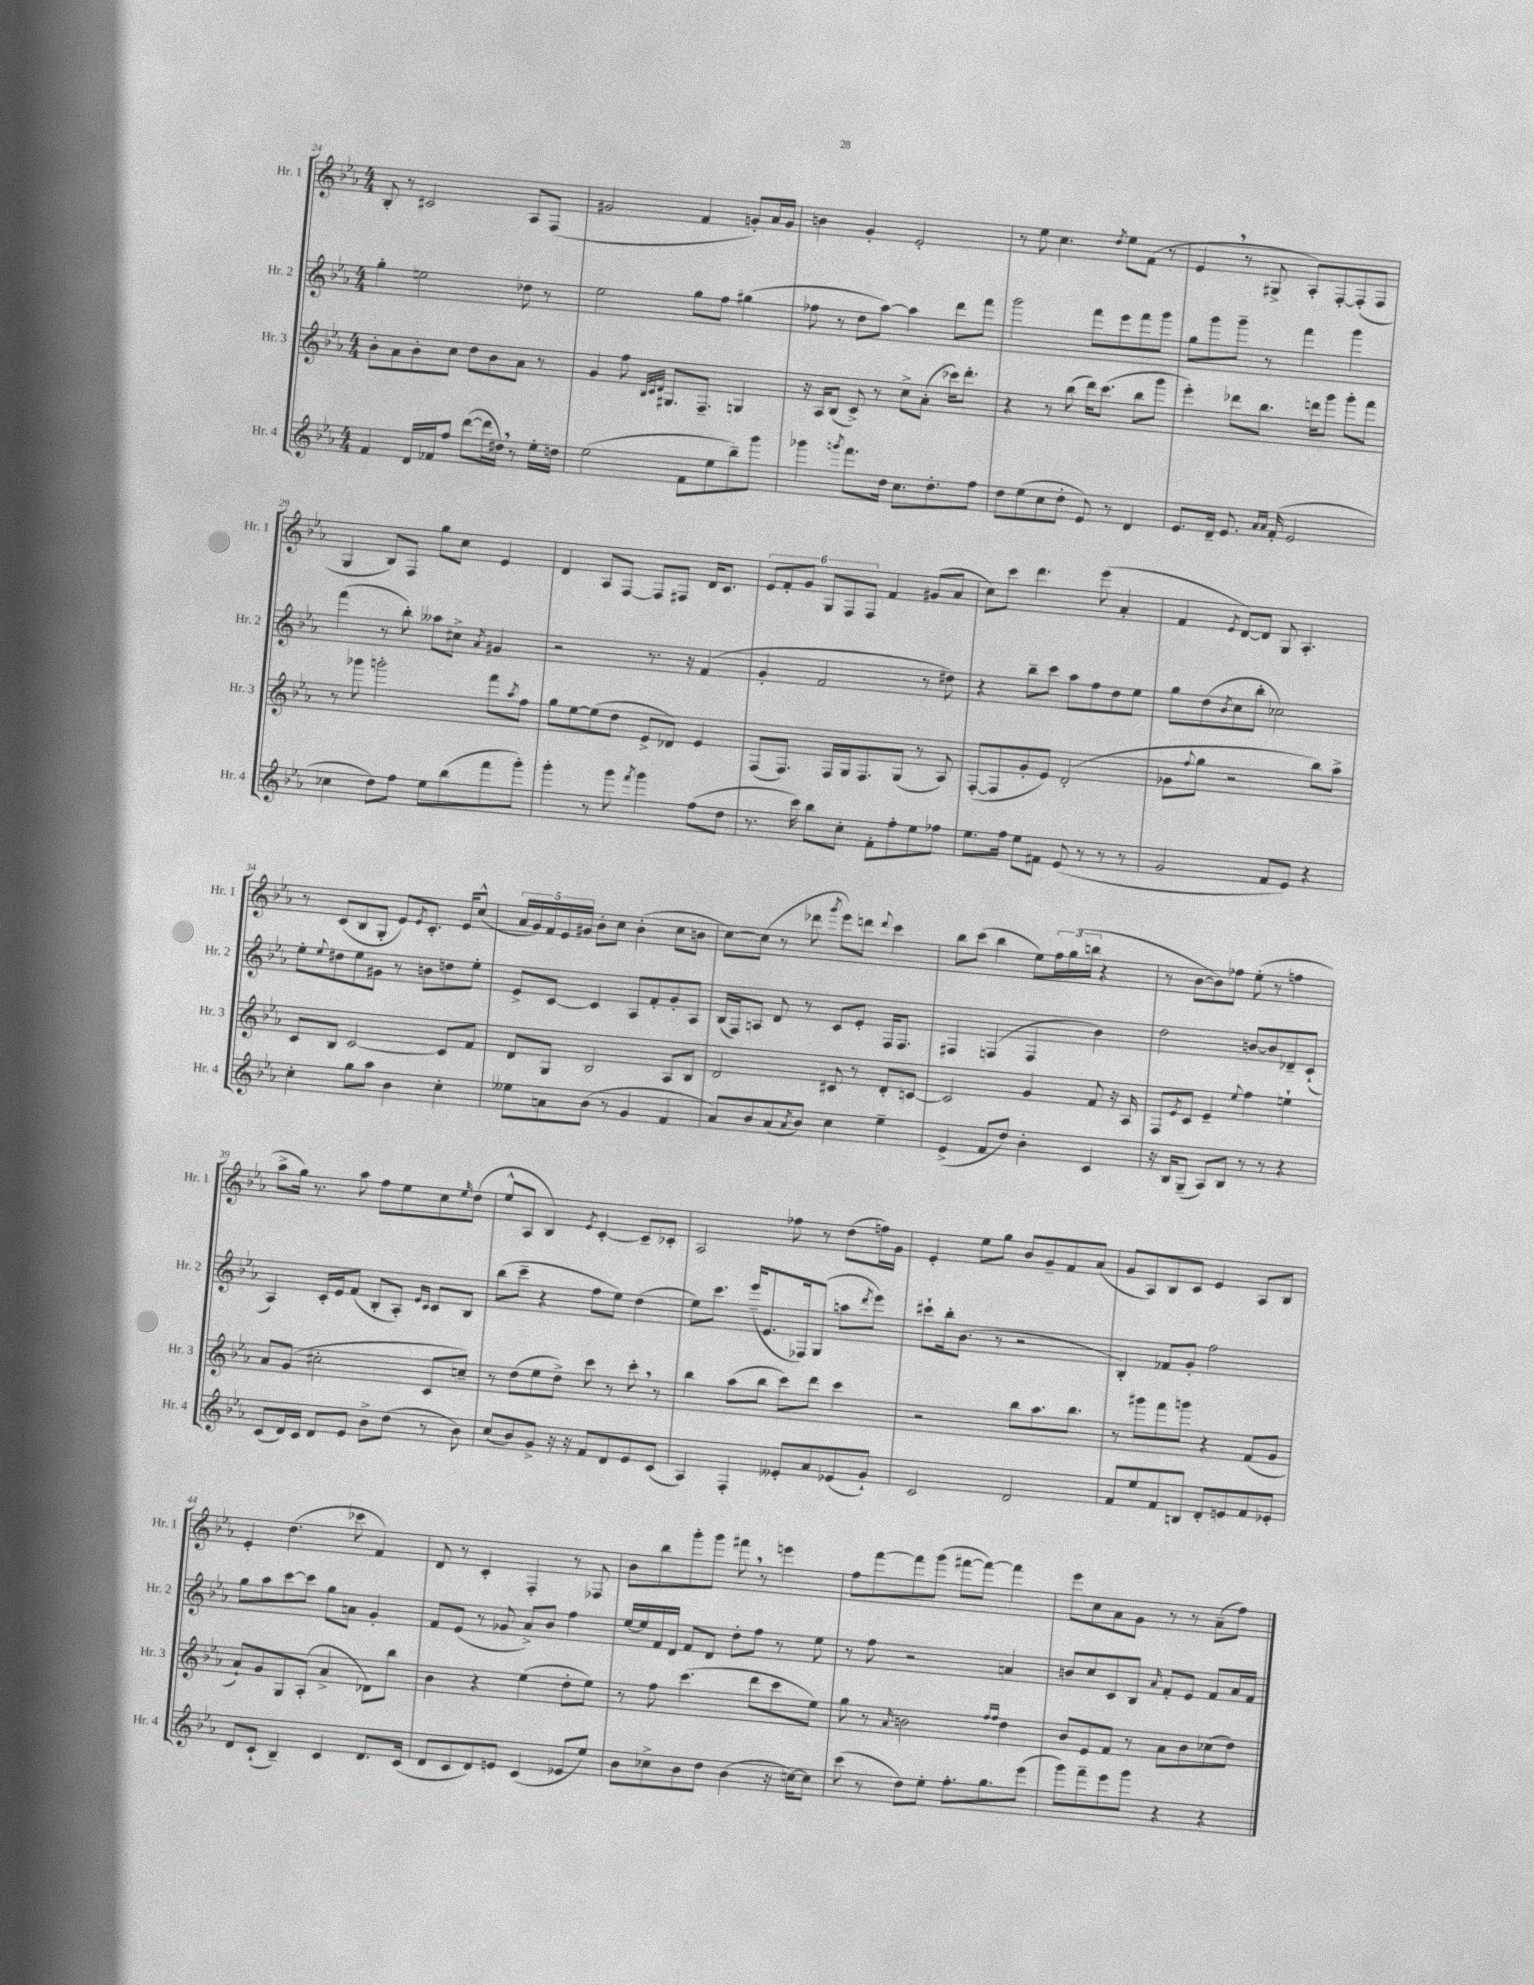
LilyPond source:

<<
\new StaffGroup <<
\new Staff = "s0" \with { instrumentName = "Hr. 1" shortInstrumentName = "Hr. 1" } {
    \clef treble \key ees \major \numericTimeSignature \time 4/4
    bes8-. r8 cis'2 aes8 f8( |
    gis'2 f'4 g'8-.) aes'16 g'16 |
    b'4 g'4-. ees'2-. |
    r8 ees''8 c''4. \acciaccatura { d''8 } ees''8 f'8( r8 |
    ees'4 \breathe r8 gis8-> aes8-.) f8~-. f8-.( f8 |
    g4 bes8) f8 g''8 c''8 ees'4 |
    d'4 aes8 f8~ f8 fis8 d'16 c'8. |
    \tuplet 6/4 { ees'8 f'8-. g'8 g8 f8 f8 } f'4 gis'8( aes'8 |
    c''8) c'''8 d'''4. ees'''8( aes'4-. |
    f'4 \acciaccatura { ees'8 } d'8~) d'8 g8 aes4.-. |
    r8 c'8( bes8 g8-. ees'8) \acciaccatura { ees'8 } c'8.-. ees'16 c''8-^( |
    \tuplet 5/4 { aes'16 g'16) f'16 ees'16 gis'16 } bes'8-. c''8 bes'4-.( c''8 b'8 |
    c''8~) c''8( r8 des'''8 \acciaccatura { g'''8 } ees'''8) d'''8 \appoggiatura { d'''8 } c'''4 |
    bes''8 c'''8( bes''4 ees''8) \tuplet 3/2 { f''16 g''16( b''16 } r4 |
    r8 bes'8~ bes'8) fes''8 ees''8-.( r8 f''4 |
    aes''8-> g''16) r8. aes''8 f''8 ees''8 c''8 \grace { ees''16 } d''8( |
    ees''8-^ aes8 bes4) \acciaccatura { ees'8 } c'4~-. c'8-- ces'8-. |
    aes2 fes''8 r8 d''8( f''16) g'16 |
    ees'4-. ees''8 g''8 bes'8 g'8-- f'8 aes'8( |
    g'8 aes8) bes8 c'8 ees'4 aes8 bes8 |
    ees'4-. d''4.( ces'''8 f'4) |
    d'8 r8 c'4-. f4-. r8 fes8 |
    bes'8 bes''8 g'''8-. g'''8 fis'''8 \breathe r8 e'''4 |
    f''8 f'''8~ f'''8 g'''8( fis'''8~ fis'''8~) fis'''4 |
    ees'''8 c''8 aes'8 g'8 r8 r8 aes'8--( f''8) \bar "|." |
}
\new Staff = "s1" \with { instrumentName = "Hr. 2" shortInstrumentName = "Hr. 2" } {
    \clef treble \key ees \major \numericTimeSignature \time 4/4
    g''4-. e''2 des''8 r8 |
    ees''2 g''8 f''8 gis''4( |
    fes''8 r8 d''8 aes''8~) aes''4 d'''8 f'''8 |
    g'''2 f'''8 ees'''8 f'''8 g'''8 |
    g''8 g'''8 g'''8-- r8 f'''4 g'''4 |
    f'''4( r8 bes''8-.) aeses''8 cis''8-> \acciaccatura { aes'8 } gis'4 |
    r2 r8. r16 f'4( |
    g'4-. f'2 r8 dis''8) |
    r4 bes''8-- c'''8 aes''8 f''8 d''8 ees''8 |
    g''8 d''8( \acciaccatura { bes'8 } c''8 bes''8-. ces''2) |
    ees''8-. \appoggiatura { ees''8 } dis''8 ees''8 gis'8 r8 b'8 d''8 ees''8-. |
    ees'8-> c'8~ c'4 aes8 f'8-. g'8-. aes8 |
    bes16( f16) a8 d'8 r8 c'8 ees'8-. f16 f8. |
    fis4 f4( f4 bes'4) |
    d''2 b'8~ b'8 des'8-- c'8-!( |
    aes4) c'16-. ees'16 f'8( bes8-. aes8-.) \grace { ees'16 c'16 } c'8 bes8 |
    bes''8( c'''8-- r4 f''8 ees''8) d''4( |
    ees''8) c'''8. ees'''16--( ees'8. fes16) g8( a''8 \acciaccatura { d'''8 } ees'''8) |
    cis'''8-! bes''16-. bes'8.( r8 r2 |
    bes4-.) fes'8 g'8-. f''2 |
    g''8 aes''8 c'''8~ c'''8 g''8 a'8 g'4-. |
    f'8 ees'8( r8 ges'8 aes'8->) bes'8 f''4 |
    ees''16~ ees''16 f'16 d'16 f'8 d'8 d''8-. f''8 r8 ees''8 |
    r8 f''8 r2 a'4 |
    b'8 c''8 c'8 bes8 \grace { aes'16 } f'8-. ees'8 f'8 aes'16 f'16 \bar "|." |
}
\new Staff = "s2" \with { instrumentName = "Hr. 3" shortInstrumentName = "Hr. 3" } {
    \clef treble \key ees \major \numericTimeSignature \time 4/4
    bes'8-. aes'8 bes'8-. c''8 d''8 bes'8 aes'8 r8 |
    g'4 f''8 \grace { bes32 c'32 d'32 } gis8. f8.-- g4 |
    r16 aes16 bes8( c'8->) r8 c''8-> aes'8-.( ces'''16) d'''8.-. |
    r4 r8 bes''8( d'''16) c'''8.( bes''8 g'''8 |
    ees'''4-.) des'''8 bes''8. d'''16 g'''8 g'''8-. f'''8 |
    r8 ges'''8 g'''2-. f'''8 \acciaccatura { aes''8 } f''8 |
    g''8 ees''8~ ees''8( d''8 ees'8-> des'8) ees'4 |
    f8( f8.) f16 g16 f8. g8( r8 aes8) |
    f8~-.( f8 g'8-. ees'8) d'2-.( |
    ges'8 \appoggiatura { f''8 } g''8 r2 bes''8) aes''8-> |
    c'8 bes8 c'2~ c'8 f'8 |
    d'8 g8 bes2 aes8 bes8 |
    d'2 cis'8 r8 d'8-. c'8~ |
    c'2 g'4 f'8 r16 aes16 |
    f8 \acciaccatura { ees'8 } c'8 ees'4-- \appoggiatura { ees''8 } f''4 e''4-! |
    aes'8 g'8( cis''2-. c'8 c''8--) |
    r8 d''8( ees''8 d''8->) c'''8 r8 c'''8-. \breathe r8 |
    bes''4 aes''8( bes''8 c'''8) d'''8 c'''4 |
    r2 bes''8 aes''8. bes''8. |
    r8 gis'''8 f'''8 g'''8 r4 f'8( g'8 |
    aes'8-!) g'8 g8 aes8-.( aes'4-> des'8) bes''8 |
    bes'4 r4 ees''4( d''8-. ees''8) |
    r8 f''8 c'''4.( d'''8 c'''8 ees''8) |
    g''8 r8 \grace { aes'16 } b'2 \grace { f''16 f''16 } d''4 |
    bes'8 ees'8 f'8 r8 aes'8 bes'8 ces''8( d''8) \bar "|." |
}
\new Staff = "s3" \with { instrumentName = "Hr. 4" shortInstrumentName = "Hr. 4" } {
    \clef treble \key ees \major \numericTimeSignature \time 4/4
    f'4 d'16 fes'16 f''8 d'''8~( d'''16 dis''16) \breathe r8 ees''16-. d''16 |
    ees''2( f'8 ees''8 bes''8--) g'''8 |
    ges'''4 \acciaccatura { g'''8 } f'''8. d''16 c''8. d''8.-. f''8 |
    d''8 ees''8( c''8 d''8-. ees'8) r8 d'4 |
    ees'8. d'16-- ees'8. \grace { aes'16 aes'16 } f'16-.( ees'2 |
    ces''4 d''8) f''8 ees''8 bes''8( f'''8 g'''8-.) |
    g'''4-. r8 g'''8 \acciaccatura { f'''8 } g'''4 f''8( d''8 |
    r8. c'''16) bes''8 c''8-. f'8-. f''8-. ees''8 fes''8 |
    ees''8. f''16 ees''8 fis'8 ees'8( r8 r8 r8 |
    g'2 f'8 ees'8) r4 |
    c''4-. g''8 aes''8 bes'4 c''4-. |
    eeses''8 a'8 bes'8( r8 g'4 f'4 |
    aes'8) bes'8 aes'8( \acciaccatura { aes'8 } bes'8) c''4 ees''4-- |
    ees'4->( f'8 d''8) bes'4-. c'4 |
    r16 bes16 g8--( aes8) bes8 r8 r8 r4 |
    c'8( d'16) c'16 d'8 ees'8 bes'8-> d''8( r8 bes'8) |
    c''8( bes'8) g'8-> r16 r16 f'8 d'8 ees'8 c'8( |
    aes4) f4-. eeses'8-. aes'8 ees'8( g'8-!) |
    c'2 d'2 |
    f'8 ees''8 f'8 b8 d'8-. e'8 f'8 ees'8-. |
    d'8 c'8-!( bes4--) c'4 d'8. c'16( |
    d'8 c'8 d'8) e'8 c'4( ees'8 ees''8) |
    bes'8 ces''8-> bes'8 d''8 bes'4( r16 c''16~) c''8 |
    c'''8( r8 d''8) ees''8-. f''8.-. g''8. ees'''8( |
    g'''8) f'''8-- ees'''8 g'''8 r4 r4 \bar "|." |
}
>>
>>
\layout { \context { \Score currentBarNumber = #24 } }
